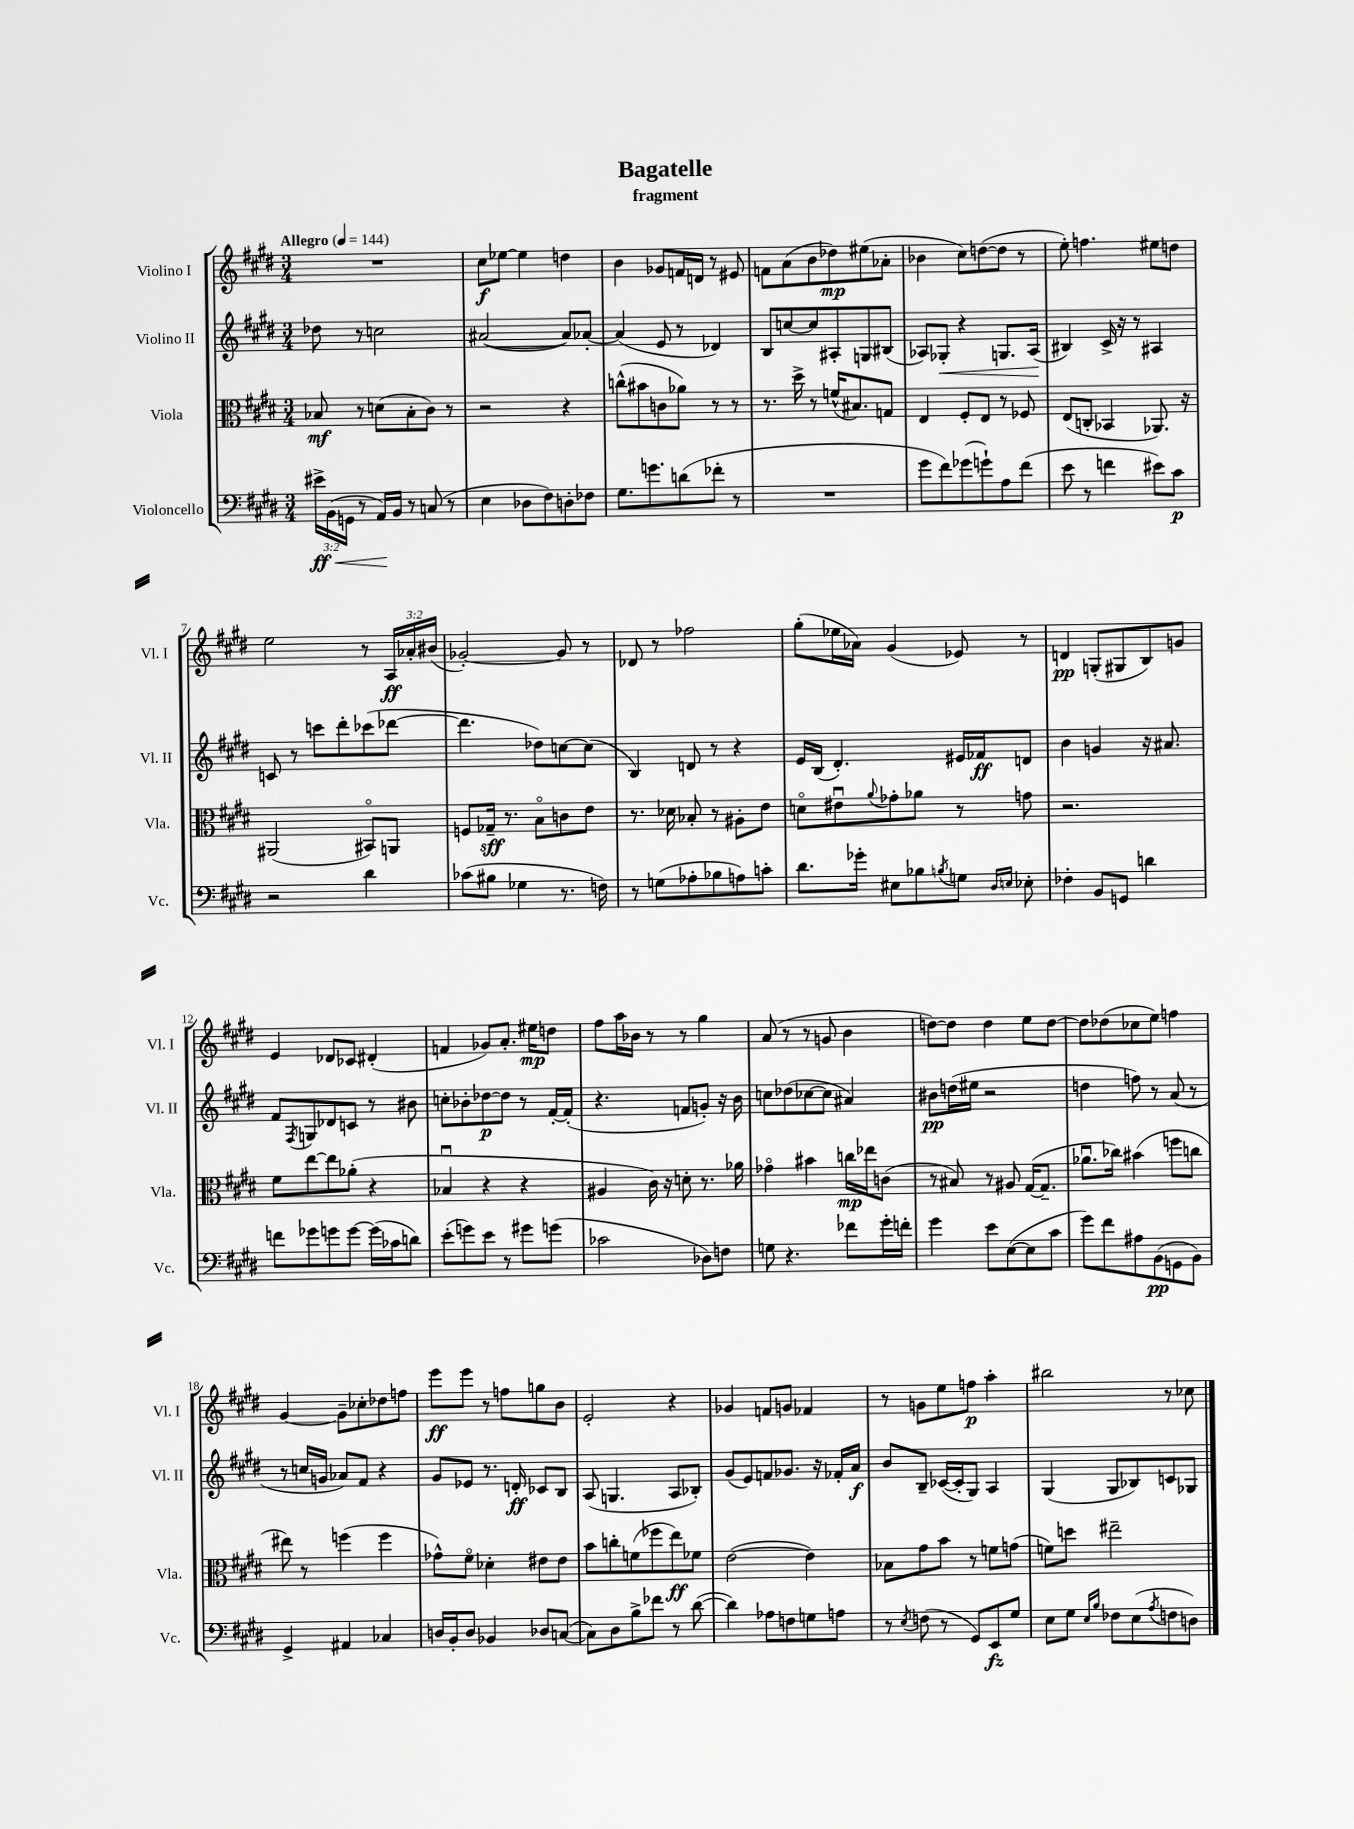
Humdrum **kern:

**kern	**kern	**kern	**kern
*staff4	*staff3	*staff2	*staff1
*clefF4	*clefC3	*clefG2	*clefG2
*k[f#c#g#d#]	*k[f#c#g#d#]	*k[f#c#g#d#]	*k[f#c#g#d#]
*M3/4	*M3/4	*M3/4	*M3/4
*MM144	*MM144	*MM144	*MM144
24e#^\LL	8B-/	8dd-\	2.r
(24BB\	.	.	.
24GG\JJ	.	.	.
8r	8r	8r	.
16AA/LL)	(8d\L	2cc\	.
16BB/JJ	.	.	.
8r	8B-'\	.	.
(8C/	8c#\J)	.	.
8r	8r	.	.
=	=	=	=
4E\	2r	([2a#/	8cc#\L
.	.	.	[8ee-\J
8D-\L	.	.	4ee-\]
8F#\)	.	.	.
8D'\	4r	8a#/]L)	4dd\
8F-\J	.	[8a-'/J	.
=	=	=	=
8.G#\L	(8cc^^\L	(4a-/]	4b\
.	8b#\	.	.
8.g\	.	.	.
.	8c\	8e/	8g-/L
(8d\	8a-\J)	8r	16f/L
.	.	.	16d/JJ
8f-'\J	8r	4d-/)	8r
8r	8r	.	8e#/
=	=	=	=
2.r	8.r	8B/L	8f\L
.	.	[8cc/	(8a\
.	16dd#^\	.	.
.	8r	8cc/]	8b\
.	(16f^^/LK	8A#'/	8dd-\)
.	8.B#/)	.	.
.	.	8G/	(8ee#\
.	8G/J	(8B#/J	8a-'\J
=	=	=	=
8g#\L	4E/	8A-/L)	4b-\
8f#\)	.	8G-'/J	.
(8g-\	8F#'/L	4r	8cc#\L)
8g`\)	8E/J	.	([8dd\
8A\	8r	8.G/L	8dd\]J
(8f#\J	8F-/	.	8r
.	.	(16A-/Jk	.
=	=	=	=
8e\	(8E/L	4B#/)	8ee'\)
8r	8C'/J	.	4.ff\
4f\	4BB-/	16c#^/	.
.	.	16r	.
.	.	8r	.
8e#\L)	8.AA-/)	4A#/	8ee#\L
8c#\J	.	.	8dd\J
.	16r	.	.
=	=	=	=
2r	(2AA#/	8c/	2ee\
.	.	8r	.
.	.	8ccc\L	.
.	.	8ddd#'\	.
4d#\	8BB#o/L)	(8ccc-\	8r
.	8AA/J	[8ddd-\J	24A/LL
.	.	.	24a-'/
.	.	.	(24b#/JJ
=	=	=	=
(8c-\L	8F/L	4.ddd-\]	[2g-'/)
8B#\J	16G-~/Jk	.	.
.	8.r	.	.
4G-\	.	.	.
.	8Bo\L	8dd-\L)	.
8.r	8c\	[8cc\	8g-/]
.	8e\J	(8cc\]J	8r
16F\)	.	.	.
=	=	=	=
8r	8.r	4B/)	8d-/
(8G\L	.	.	8r
.	16d-\	.	.
8A-'\	8B-'/	8d/	2ff-\
8B-\	8r	8r	.
8A\)	8A#'\L	4r	.
8c'\J	8e\J	.	.
=	=	=	=
8.d#\L	8do\L	16e/LL	(8gg#'\L
.	.	(16B/JJ	.
.	8e#u\	4.d#'/)	16ee-\L
16g-'\Jk	.	.	16a-\JJ)
.	8qqa/	.	.
8E#\L	8g-'\	.	(4g#/
8B-\	8a-\J	.	.
8qB/	.	.	.
8G\J	8r	16e#/LL	8e-/)
.	.	16f-/J	.
16qqD#/LL	.	.	.
16qqE/JJ	.	.	.
8E-'\	8g\	8d/J	8r
=	=	=	=
4F-'\	2.r	4b\	4d/
8BB/L	.	4g/	(8G'/L
8GG/J	.	.	8G#/
4d\	.	16r	8B/)
.	.	8.a#/	.
.	.	.	8g/J
=	=	=	=
8f\L	8f#\L	8f#/L	4e/
.	.	8qF#/	.
8g-\	[8ee\	8G/	.
8g\	8ee\]	8d-/	8d-/L
[8g\J	(8a-'\J	8c/J	8c-/J
(16g\]LL	4r	8r	(4d#'/
16c-\J	.	.	.
8d\J)	.	8b#\	.
=	=	=	=
(8e'\L	4B-u/	8cc'\L	4f/
8g\)	.	8b-'\	.
8e\J	4r	[8dd-\	8g-/L)
8r	.	8dd-\]J	8.a'/J
8g#\L	4r	8r	.
.	.	.	16ee#\LK
(8g\J	.	[16f#'/LL	8dd\J
.	.	(16f#'/]JJ	.
=	=	=	=
2c-\	4A#/	4.r	8ff#\L
.	.	.	16aa\L
.	.	.	16b-\JJ
.	16c#\)	.	8r
.	16r	.	.
.	8d'\	8f/L	8r
8D-\L)	8.r	8g'/J)	4gg#\
8F\J	.	16r	.
.	16a-\	16b\	.
=	=	=	=
8G\	4g-o\	8cc\L	(8a/
4.r	.	(8dd-\	8r
.	4b#\	[8cc-\	8r
.	.	8cc-\]J	8g/
8f-\L	16cc\LL	4a#/)	4b\
.	16ee-\J	.	.
16g#'\L	(8c\J	.	.
16f'\JJ	.	.	.
=	=	=	=
4g#\	8r	8b#\L	[8dd\L)
.	8B#/)	(16dd\L	8dd\]J
.	.	16ee#\JJ	.
8e\L	8r	2r	4dd\
([8E\	8A#/	.	.
8E\]	([16G#/LK	.	8ee\L
.	8.G#~/]J	.	.
8c#\J	.	.	[8dd\J
=	=	=	=
8g#\L)	8.a-u\L	4dd\	8dd\]L
8f#\	.	.	(8dd-\
.	16cc-\Jk)	.	.
8A#\	(4b#\	8ff\)	8cc-\
(8BB\	.	8r	8ee\J)
8GG\	8ff\L	(8a/	4ff\
8BB\J)	8cc\J	8r	.
=	=	=	=
4GG#^/	8ee#\)	8r	[4g#/
.	8r	16cc/LL	.
.	.	16g/JJ	.
4AA#/	(4ff\	8a-/L)	8g#~\]L
.	.	8f#/J	8cc-'\
4C-/	4ff\	4r	8dd-\
.	.	.	8ff\J
=	=	=	=
16D/LL	8g-^^\L)	8g#/L	8eee\L
16BB'/J	.	.	.
8D/J	8f#o\J	8e-/J	8eee\J
4BB-/	4d-'\	8.r	8r
.	.	.	8ff\L
.	.	16d'/	.
8D-/L	8e#\L	8c-/L	8gg\
([8C/J	8e#\J	8B/J	8b\J
=	=	=	=
8C\]L)	8b\L	(8A/	2e'/
8D#\	8cc'\	4.G/	.
8B^\	(8f\	.	.
8f-\J	8ff-\	.	.
8r	8ee\)	8A/L	4r
([8d#\	8f-\J	8B-'/J)	.
=	=	=	=
4d#\])	([2e\	(8g#/L	4g-/
.	.	8e/)	.
8A-\L	.	8f/	8f/L
8F\	.	8.g-/J	8g/J
8G\	4e\])	.	4f-/
.	.	16r	.
8A\J	.	16f-'/LL	.
.	.	16a/JJ	.
=	=	=	=
8r	8B-\L	8b/L	8r
8qE/	.	.	.
(8F\	8g#\	8B~/J	8g\L
8r	8b\J	([16c-/LL	8ee\
.	.	16c-'/]J	.
8GG#/L)	8r	8G#/J)	8ff\J
8EE/	8f\L	4A/	4aa'\
8G#/J	(8g\J	.	.
=	=	=	=
8E\L	8f\L)	(4G#/	2bb#\
8G#\J	8dd\J	.	.
16qqE/LL	.	.	.
16qqB/JJ	.	.	.
8F-\L	2ee#~\	8G#/L	.
(8E\	.	8B-/)	.
8qA/	.	.	.
8F\	.	8c/	8r
8D\J)	.	8G-/J	8cc-\
==	==	==	==
*-	*-	*-	*-
